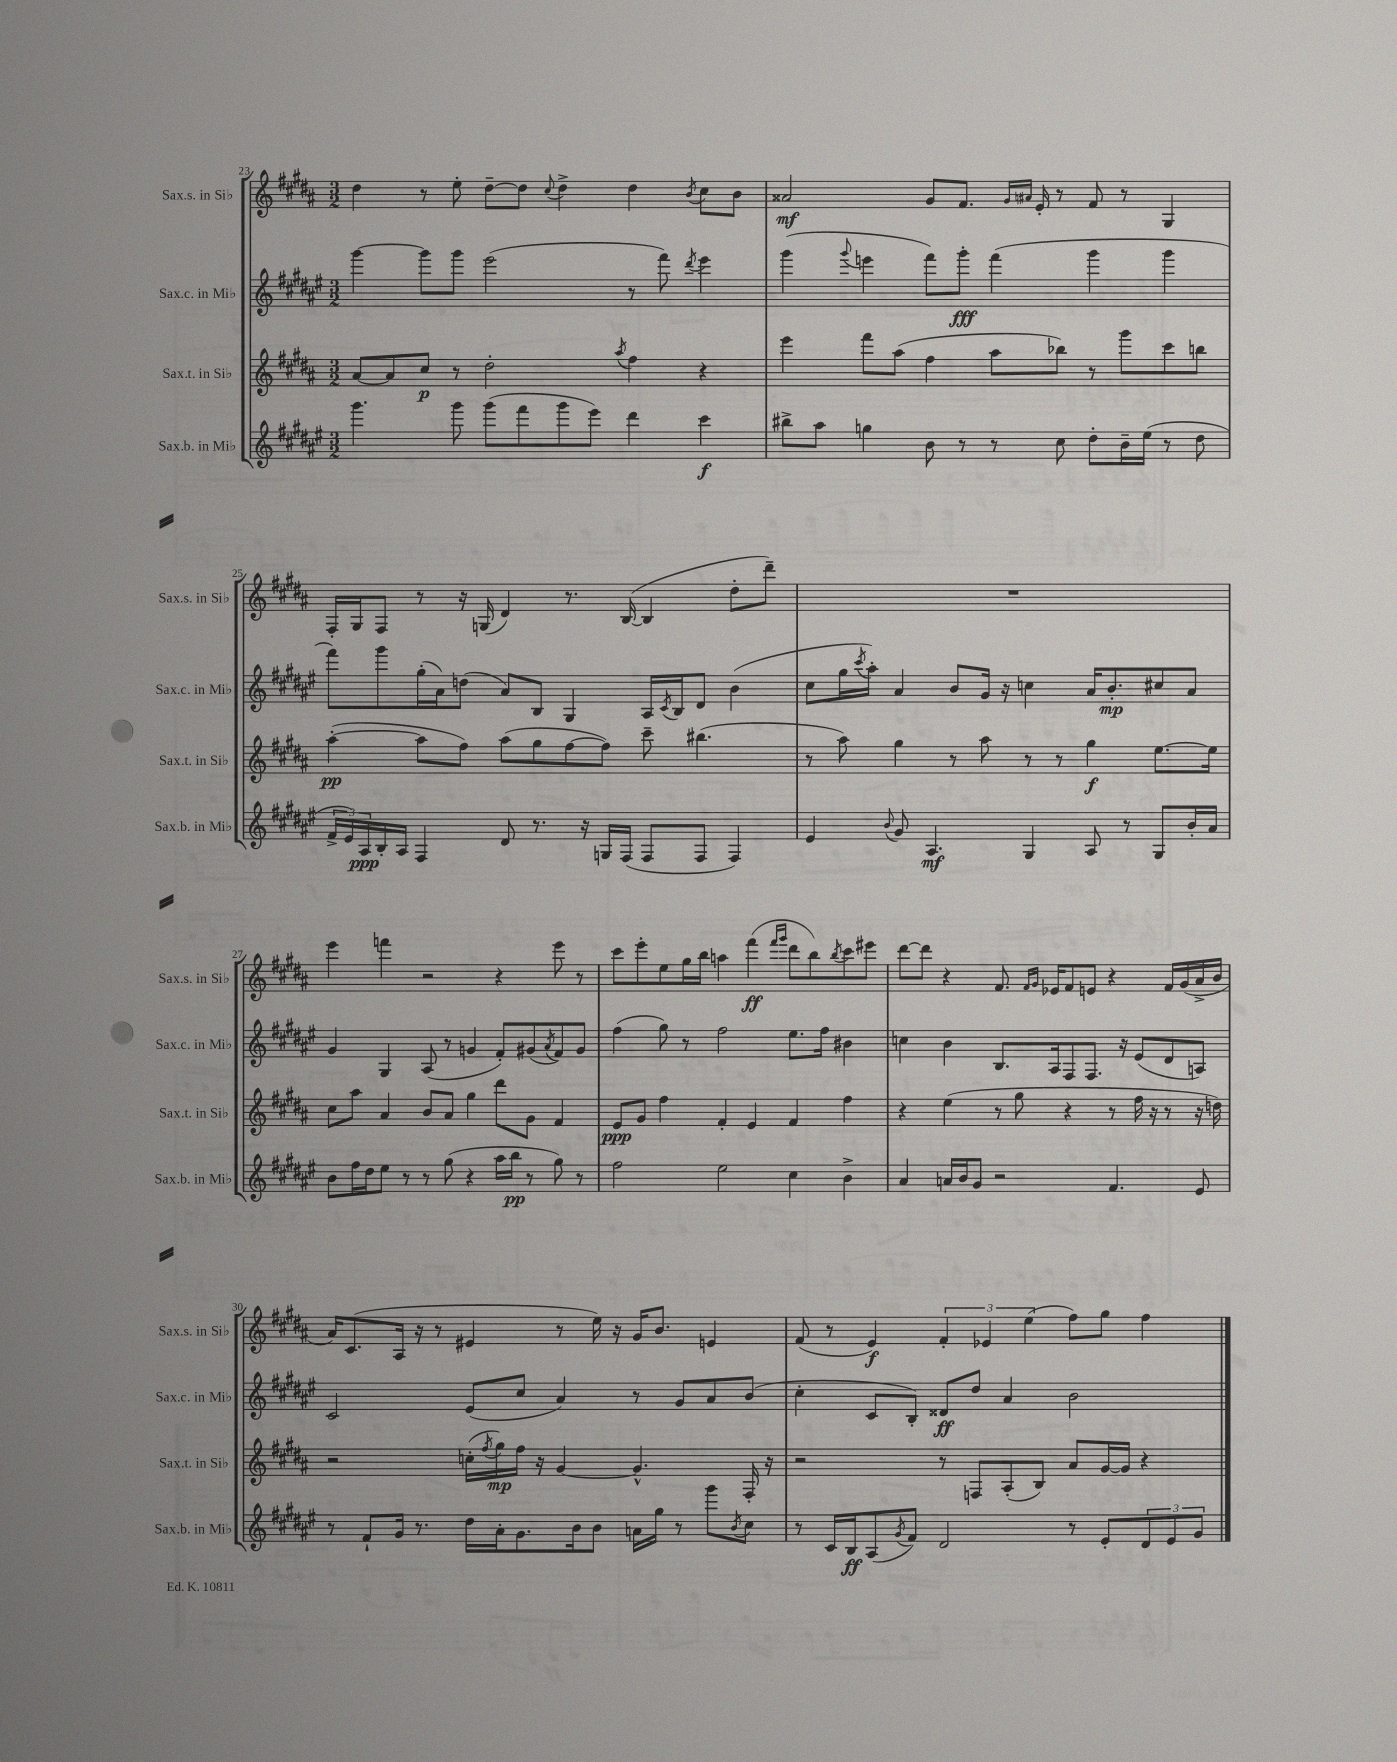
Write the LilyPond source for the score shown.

<<
\new StaffGroup <<
\new Staff = "s0" \with { instrumentName = "Sax.s. in Sib" shortInstrumentName = "Sax.s. in Sib" } {
    \clef treble \key b \major \numericTimeSignature \time 3/2
    dis''4 r8 e''8-. dis''8~-- dis''8 \appoggiatura { cis''8 } dis''4-> dis''4 \acciaccatura { b'8 } cis''8 b'8 |
    aisis'2\mf gis'8 fis'8. \grace { gis'16 ais'16 } e'16-. r8 fis'8 r8 gis4 |
    fis16-. gis16 fis8 r8 r16 g16( dis'4) r8. b16~( b4 dis''8-. dis'''8--) |
    R1. |
    e'''4 f'''4 r2 r4 e'''8 r8 |
    cis'''8 e'''8-. e''8 gis''16 b''16 a''4 fis'''4\ff( \grace { fis'''16 gis'''16 } dis'''8 b''8) \acciaccatura { b''8 } cis'''8 eis'''8 |
    dis'''8~ dis'''8 r4 fis'8. \grace { fis'16 gis'16 } ees'16 fis'8 e'8 r4 fis'16 gis'16( ais'16-> b'16 |
    ais'16) cis'8.( ais16 r16 r8 eis'4 r8 e''16) r16 gis'16 b'8. e'4 |
    fis'8( r8 e'4\f) \tuplet 3/2 { fis'4-. ees'4 e''4( } fis''8) gis''8 fis''4 \bar "|." |
}
\new Staff = "s1" \with { instrumentName = "Sax.c. in Mib" shortInstrumentName = "Sax.c. in Mib" } {
    \clef treble \key fis \major \numericTimeSignature \time 3/2
    gis'''4~ gis'''8 gis'''8 eis'''2( r8 fis'''8) \acciaccatura { dis'''8 } eis'''4 |
    gis'''4( \appoggiatura { gis'''8 } e'''4 fis'''8) gis'''8-.\fff fis'''4( gis'''4 gis'''4 |
    fis'''8) gis'''8 gis''16-.( ais'16) d''8( ais'8) b8 gis4 ais16 \acciaccatura { cis'8 } b16 dis'8 b'4( |
    cis''8 gis''16 \acciaccatura { cis'''8 } ais''16-.) ais'4 b'8 gis'16 r16 c''4 ais'16 b'8.-.\mp cis''8 ais'8 |
    gis'4 gis4 ais8( r8 g'4 fis'8-.) gis'8( \acciaccatura { ais'8 } fis'8) gis'8 |
    fis''4( gis''8) r8 fis''2 eis''8. fis''16 bis'4 |
    c''4 b'4 b8. ais16 fis8 fis8. r16 eis'8( dis'8 a8) |
    cis'2 eis'8( cis''8 ais'4) r8 gis'8 ais'8 b'8( |
    cis''4-. cis'8 b8-.) disis'8\ff dis''8 ais'4 b'2 \bar "|." |
}
\new Staff = "s2" \with { instrumentName = "Sax.t. in Sib" shortInstrumentName = "Sax.t. in Sib" } {
    \clef treble \key b \major \numericTimeSignature \time 3/2
    ais'8~ ais'8 cis''8\p r8 dis''2-. \acciaccatura { ais''8 } fis''4 r4 |
    e'''4 fis'''8 ais''8( fis''4 ais''8 bes''8) r8 gis'''8 cis'''8 b''8 |
    ais''4~-.\pp( ais''8 fis''8) ais''8( gis''8 fis''8~ fis''8) cis'''8-- bis''4.( |
    r8 ais''8) gis''4 r8 ais''8 r8 r8 gis''4\f e''8.~ e''16 |
    cis''8 ais''8 ais'4 b'8 ais'8 gis''4 dis'''8 gis'8 fis'4 |
    e'8\ppp gis'8 fis''4 fis'4-. e'4 fis'4 fis''4 |
    r4 e''4( r8 gis''8 r4 r8 fis''16 r16 r8 r16 d''16) |
    r2 c''16-.( \acciaccatura { fis''8 } gis''16\mp) fis''16 r16 gis'4~ gis'4.-^ fis16-. r16 |
    r2 r8 f8 ais8-.( b8) ais'8 gis'16~ gis'16 r4 \bar "|." |
}
\new Staff = "s3" \with { instrumentName = "Sax.b. in Mib" shortInstrumentName = "Sax.b. in Mib" } {
    \clef treble \key fis \major \numericTimeSignature \time 3/2
    gis'''4. gis'''8 gis'''8( fis'''8 gis'''8 eis'''8) dis'''4 cis'''4\f |
    bis''8-> ais''8 g''4 b'8 r8 r8 cis''8 dis''8-. b'16-- eis''16( r8 dis''8 |
    \tuplet 3/2 { fis'16-> eis'16) ais16\ppp } b16-. ais16 fis4 dis'8 r8. r16 g16 fis16( fis8 fis8 fis4) |
    eis'4 \appoggiatura { b'8 } gis'8 ais4.\mf gis4 ais8 r8 gis8 b'16-. ais'16 |
    b'8 fis''16 dis''16 eis''8 r8 r8 gis''8( r4 ais''16 b''16\pp r8 gis''8) r8 |
    fis''2 eis''2 cis''4 b'4-> |
    ais'4 a'16 b'16 gis'8 r2 fis'4. eis'8 |
    r8 fis'8-! gis'16 r8. dis''16 ais'16-. gis'8. b'16 b'8 a'16 gis''16 r8 gis'''8 \acciaccatura { b'8 } cis''8 |
    r8 cis'16 b16\ff ais8( \acciaccatura { gis'8 } fis'8) dis'2 r8 eis'8-. \tuplet 3/2 { dis'8 eis'8 gis'8 } \bar "|." |
}
>>
>>
\layout { \context { \Score currentBarNumber = #23 } }
